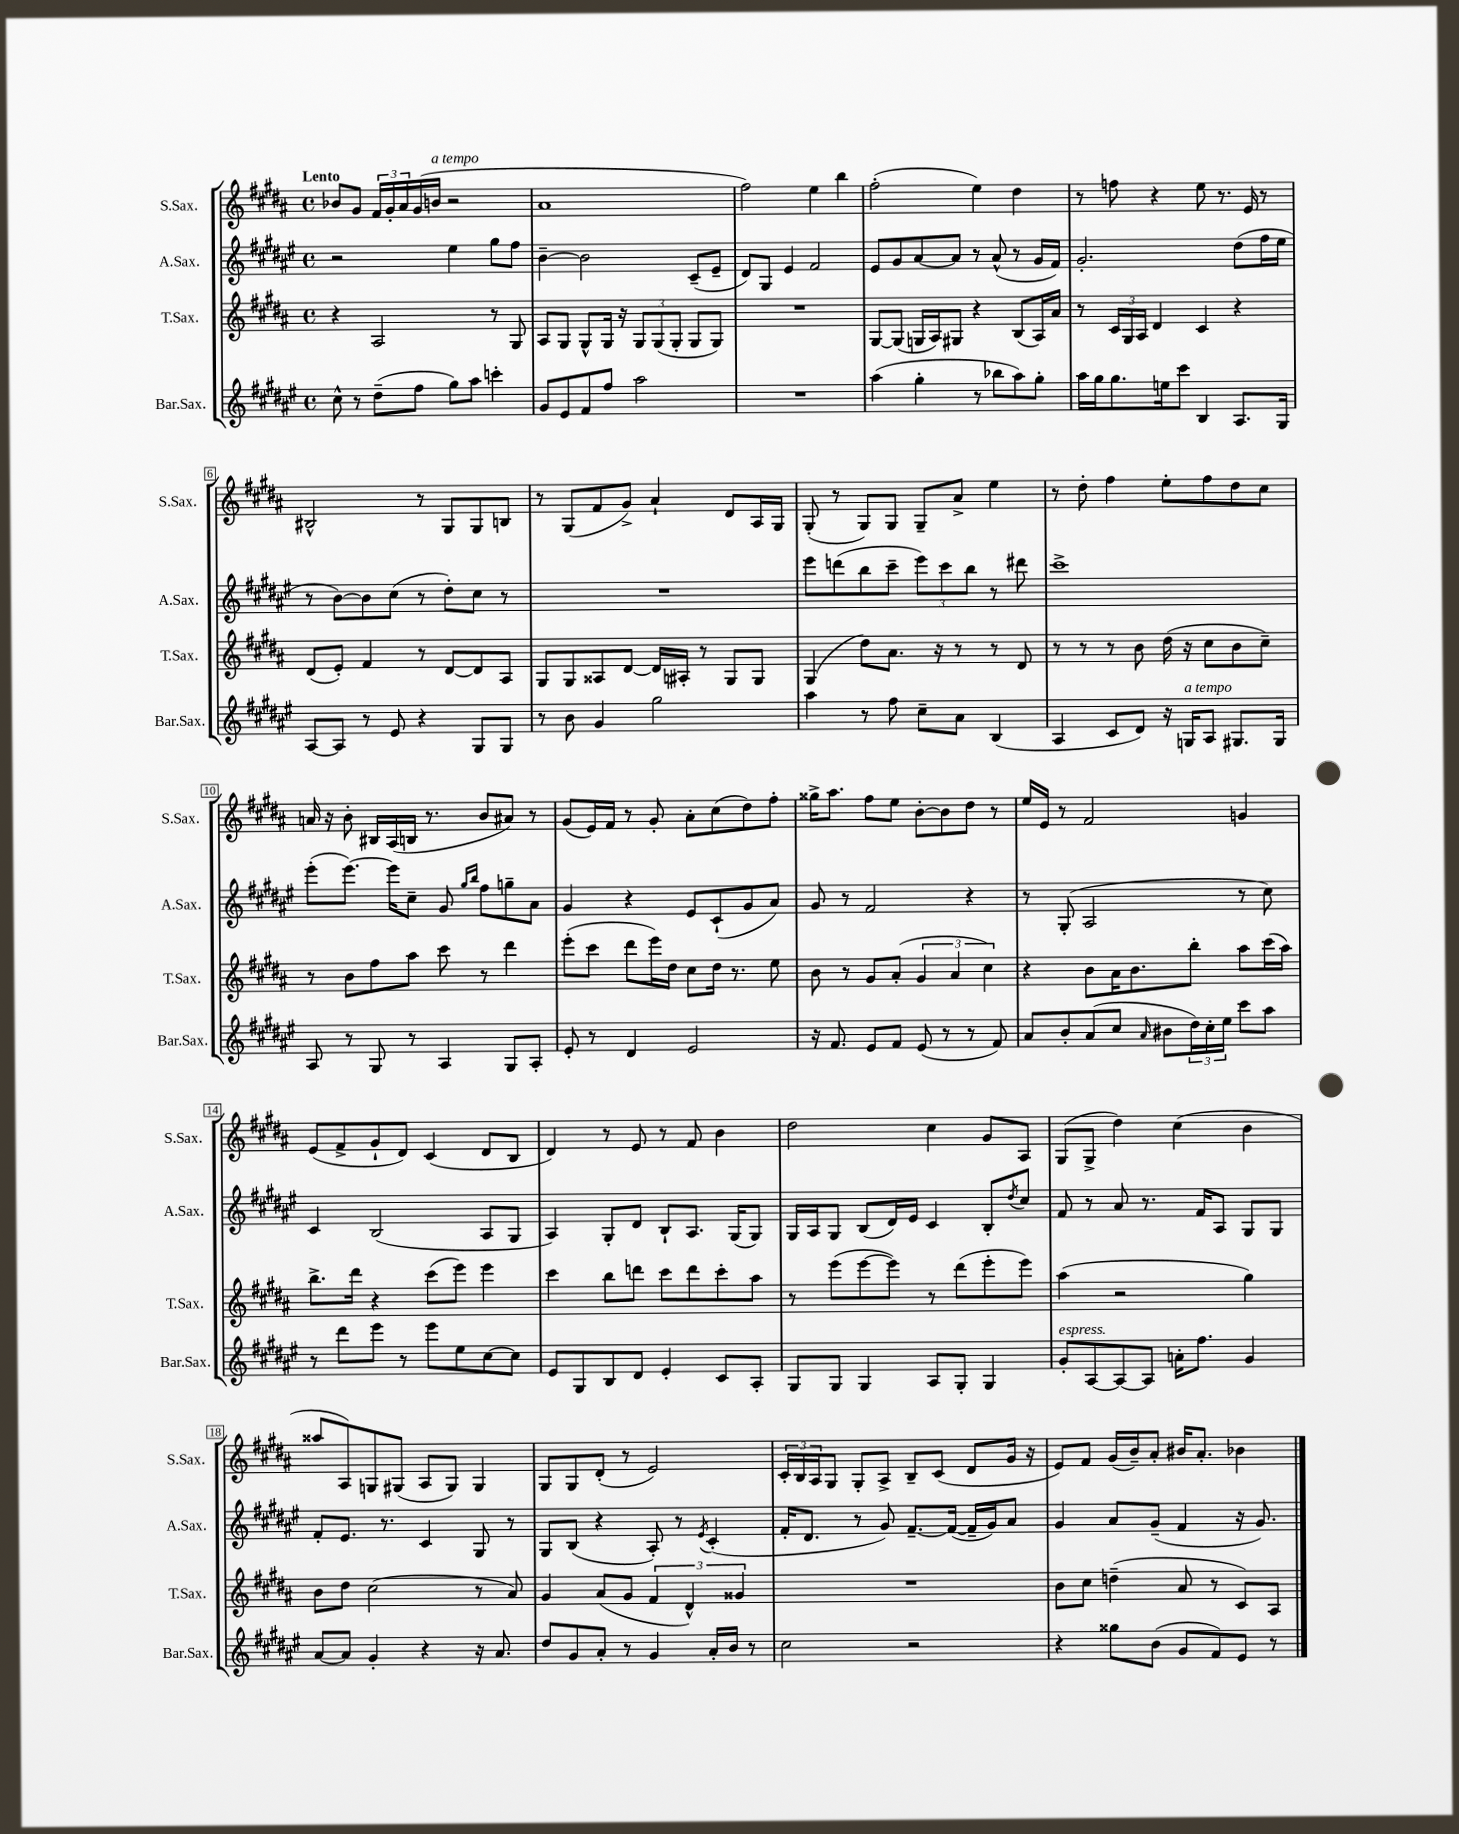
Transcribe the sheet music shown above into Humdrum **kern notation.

**kern	**kern	**kern	**kern
*staff4	*staff3	*staff2	*staff1
*clefG2	*clefG2	*clefG2	*clefG2
*k[f#c#g#d#a#e#]	*k[f#c#g#d#a#]	*k[f#c#g#d#a#e#]	*k[f#c#g#d#a#]
*M4/4	*M4/4	*M4/4	*M4/4
*met(c)	*met(c)	*met(c)	*met(c)
8cc#^^	4r	2r	8b-
8r	.	.	8g#
(8dd#~	2A#	.	24f#
.	.	.	24g#'
.	.	.	24a#
8ff#	.	.	(16g#
.	.	.	16b
8gg#)	.	4ee#	2r
8aa#	.	.	.
4ccc'	8r	8gg#	.
.	8G#	8ff#	.
=	=	=	=
8g#	8A#	[4b~	1a#
8e#	8G#	.	.
8f#	8G#^^	2b]	.
8ff#	16G#	.	.
.	16r	.	.
2aa#	12G#	.	.
.	(12G#	.	.
.	12G#'	.	.
.	8G#	(8c#~	.
.	8G#)	8e#~	.
=	=	=	=
1r	1r	8d#)	2ff#)
.	.	8G#	.
.	.	4e#	.
.	.	2f#	4ee
.	.	.	4bb
=	=	=	=
(4aa#	[8G#	8e#	(2ff#'
.	(8G#]	8g#	.
4gg#'	16G	[8a#	.
.	16A#)	.	.
.	8G#	8a#]	.
8r	4r	8r	4ee)
8bb-	.	(8a#^^	.
8aa#)	(8B	8r	4dd#
8gg#'	16A#)	16g#	.
.	16a#	16f#)	.
=	=	=	=
16aa#	8r	2.g#'	8r
16gg#	.	.	.
8.gg#	24c#	.	8ff
.	24G#	.	.
.	24A#	.	.
.	4d#	.	4r
16ee	.	.	.
8ccc#	.	.	.
4B	4c#	.	8ee
.	.	.	8.r
8.A#	4r	(8dd#	.
.	.	.	16e
.	.	16ff#	8r
16G#	.	16ee#	.
=	=	=	=
[8A#	(8d#	8r	2B#^^
8A#]	8e')	[8b)	.
8r	4f#	8b]	.
8e#	.	(8cc#	.
4r	8r	8r	8r
.	[8d#	8dd#')	8G#
8G#	8d#]	8cc#	8G#
8G#	8A#	8r	8B
=	=	=	=
8r	8G#	1r	8r
8b	8G#	.	(8G#
4g#	8A##	.	8f#
.	[8d#	.	8g#^)
2gg#	16d#]	.	4a#`
.	16A#'	.	.
.	8r	.	.
.	8G#	.	8d#
.	8G#	.	16A#
.	.	.	16G#
=	=	=	=
4aa#	(4G#	8eee#	(8G#'
.	.	(8ddd	8r
8r	8dd#)	8bb	8G#)
8ff#	8.a#	8ccc#~	8G#
8cc#~	.	12eee#)	8G#~
.	16r	.	.
.	.	12ccc#	.
8a#	8r	.	8a#^
.	.	12bb	.
(4B	8r	8r	4ee
.	8d#	8ddd#	.
=	=	=	=
4A#	8r	1ccc#^	8r
.	8r	.	8dd#'
8c#	8r	.	4ff#
8d#)	8b	.	.
16r	(16dd#	.	8ee'
16G	16r	.	.
8A#	8cc#	.	8ff#
8.G#	8b	.	8dd#
.	8cc#~)	.	8cc#
16G#	.	.	.
=	=	=	=
8A#	8r	(8eee#'	16a
.	.	.	16r
8r	8b	[8.eee#)	8b'
8G#	8ff#	.	16B#
.	.	16eee#]	(16A#
8r	8aa#	8cc#~	16B
.	.	.	8.r
4A#	8ccc#	8g#	.
.	.	16qqgg#	.
.	.	16qqbb	.
.	8r	8ff#	8b
8G#	4ddd#	8gg~	8a#)
8A#'	.	8a#	8r
=	=	=	=
8e#'	(8eee'	4g#	(8g#
8r	8ccc#	.	16e)
.	.	.	16f#
4d#	8ddd#	4r	8r
.	16eee)	.	8g#'
.	16dd#	.	.
2e#	8cc#	8e#	8a#'
.	16dd#	(8c#`	(8cc#
.	8.r	.	.
.	.	8g#	8dd#)
.	8ee	8a#)	8ff#'
=	=	=	=
16r	8b	8g#	16gg##^
8.f#	.	.	8.aa#
.	8r	8r	.
8e#	8g#	2f#	8ff#
8f#	(8a#'	.	8ee
(8e#	6g#	.	[8b'
8r	.	.	8b]
.	6a#	.	.
8r	.	4r	8dd#
.	6cc#)	.	.
8f#)	.	.	8r
=	=	=	=
8a#	4r	8r	16ee
.	.	.	16e
8b'	.	(8G#'	8r
(8a#	8b	2A#	2f#
8cc#	16a#	.	.
.	8.b	.	.
16qqa#	.	.	.
8b#	.	.	.
24dd#)	8bb'	.	.
24cc#'	.	.	.
24ee#	.	.	.
8ccc#	8aa#	8r	4g
8aa#	(16ccc#	8cc#)	.
.	16aa#)	.	.
=	=	=	=
8r	8.bb^	4c#	(8e
8ddd#	.	.	8f#^
.	16ddd#	.	.
8eee#	4r	(2B	8g#`
8r	.	.	8d#)
8eee#	(8ccc#	.	(4c#
8ee#	8eee)	.	.
[8cc#	4eee	8A#	8d#
8cc#]	.	8G#	8B
=	=	=	=
8e#	4ccc#	4A#)	4d#)
8G#	.	.	.
8B	8bb	8G#'	8r
8d#	8ddd	8d#	8e
4e#'	8ccc#	8B`	8r
.	8ddd	8.A#	8f#
8c#	8ccc#'	.	4b
.	.	(16G#	.
8A#'	8aa#	8G#)	.
=	=	=	=
8G#	8r	16G#	2dd#
.	.	16A#	.
8G#	(8eee	8G#	.
4G#	[8eee	(8B	.
.	8eee])	16d#)	.
.	.	16e#	.
8A#	8r	4c#	4cc#
8G#'	(8ddd#	.	.
4G#	8eee'	8B'	8g#
.	.	8qdd#	.
.	8eee)	8cc#	8A#
=	=	=	=
8g#'	(4aa#	8f#	(8G#
[8A#	.	8r	8G#^
8A#_	2r	8a#	4dd#)
8A#]	.	8.r	.
16a'	.	.	(4cc#
8.ff#	.	16f#	.
.	.	8A#	.
4g#	4gg#)	8G#	4b
.	.	8G#	.
=	=	=	=
[8a#	8b	8f#'	8aa##
8a#]	8dd#	8.e#	8A#)
4g#'	(2cc#	.	8G
.	.	8.r	.
.	.	.	(8G#
4r	.	4c#	8A#
.	.	.	8G#)
16r	8r	8G#	4G#
8.a#	.	.	.
.	8a#)	8r	.
=	=	=	=
8dd#	4g#	8G#	8G#
8g#	.	(8B	8G#
8a#'	(8a#	4r	(8d#'
8r	8g#	.	8r
4g#	6f#	8A#')	2e)
.	.	8r	.
.	6d#^^)	.	.
.	.	8qe#	.
16a#'	.	(4c#'	.
16b	.	.	.
.	6g##	.	.
8r	.	.	.
=	=	=	=
2cc#	1r	16f#'	24c#'
.	.	.	24B
.	.	8.d#	.
.	.	.	24A#
.	.	.	8G#
.	.	8r	8G#'
.	.	8g#)	8A#^
2r	.	[8.f#~	8B~
.	.	.	(8c#
.	.	(16f#_	.
.	.	16f#~]	8d#
.	.	16g#)	.
.	.	8a#	16g#
.	.	.	16r
=	=	=	=
4r	8b	4g#	8e)
.	8cc#	.	8f#
8gg##	(4dd~	8a#	(16g#
.	.	.	16b~)
(8b	.	(8g#~	8a#'
8g#	8a#	4f#	16b#
.	.	.	8.a#'
8f#)	8r	.	.
8e#	8c#)	16r	4b-
.	.	8.g#)	.
8r	8A#	.	.
==	==	==	==
*-	*-	*-	*-
